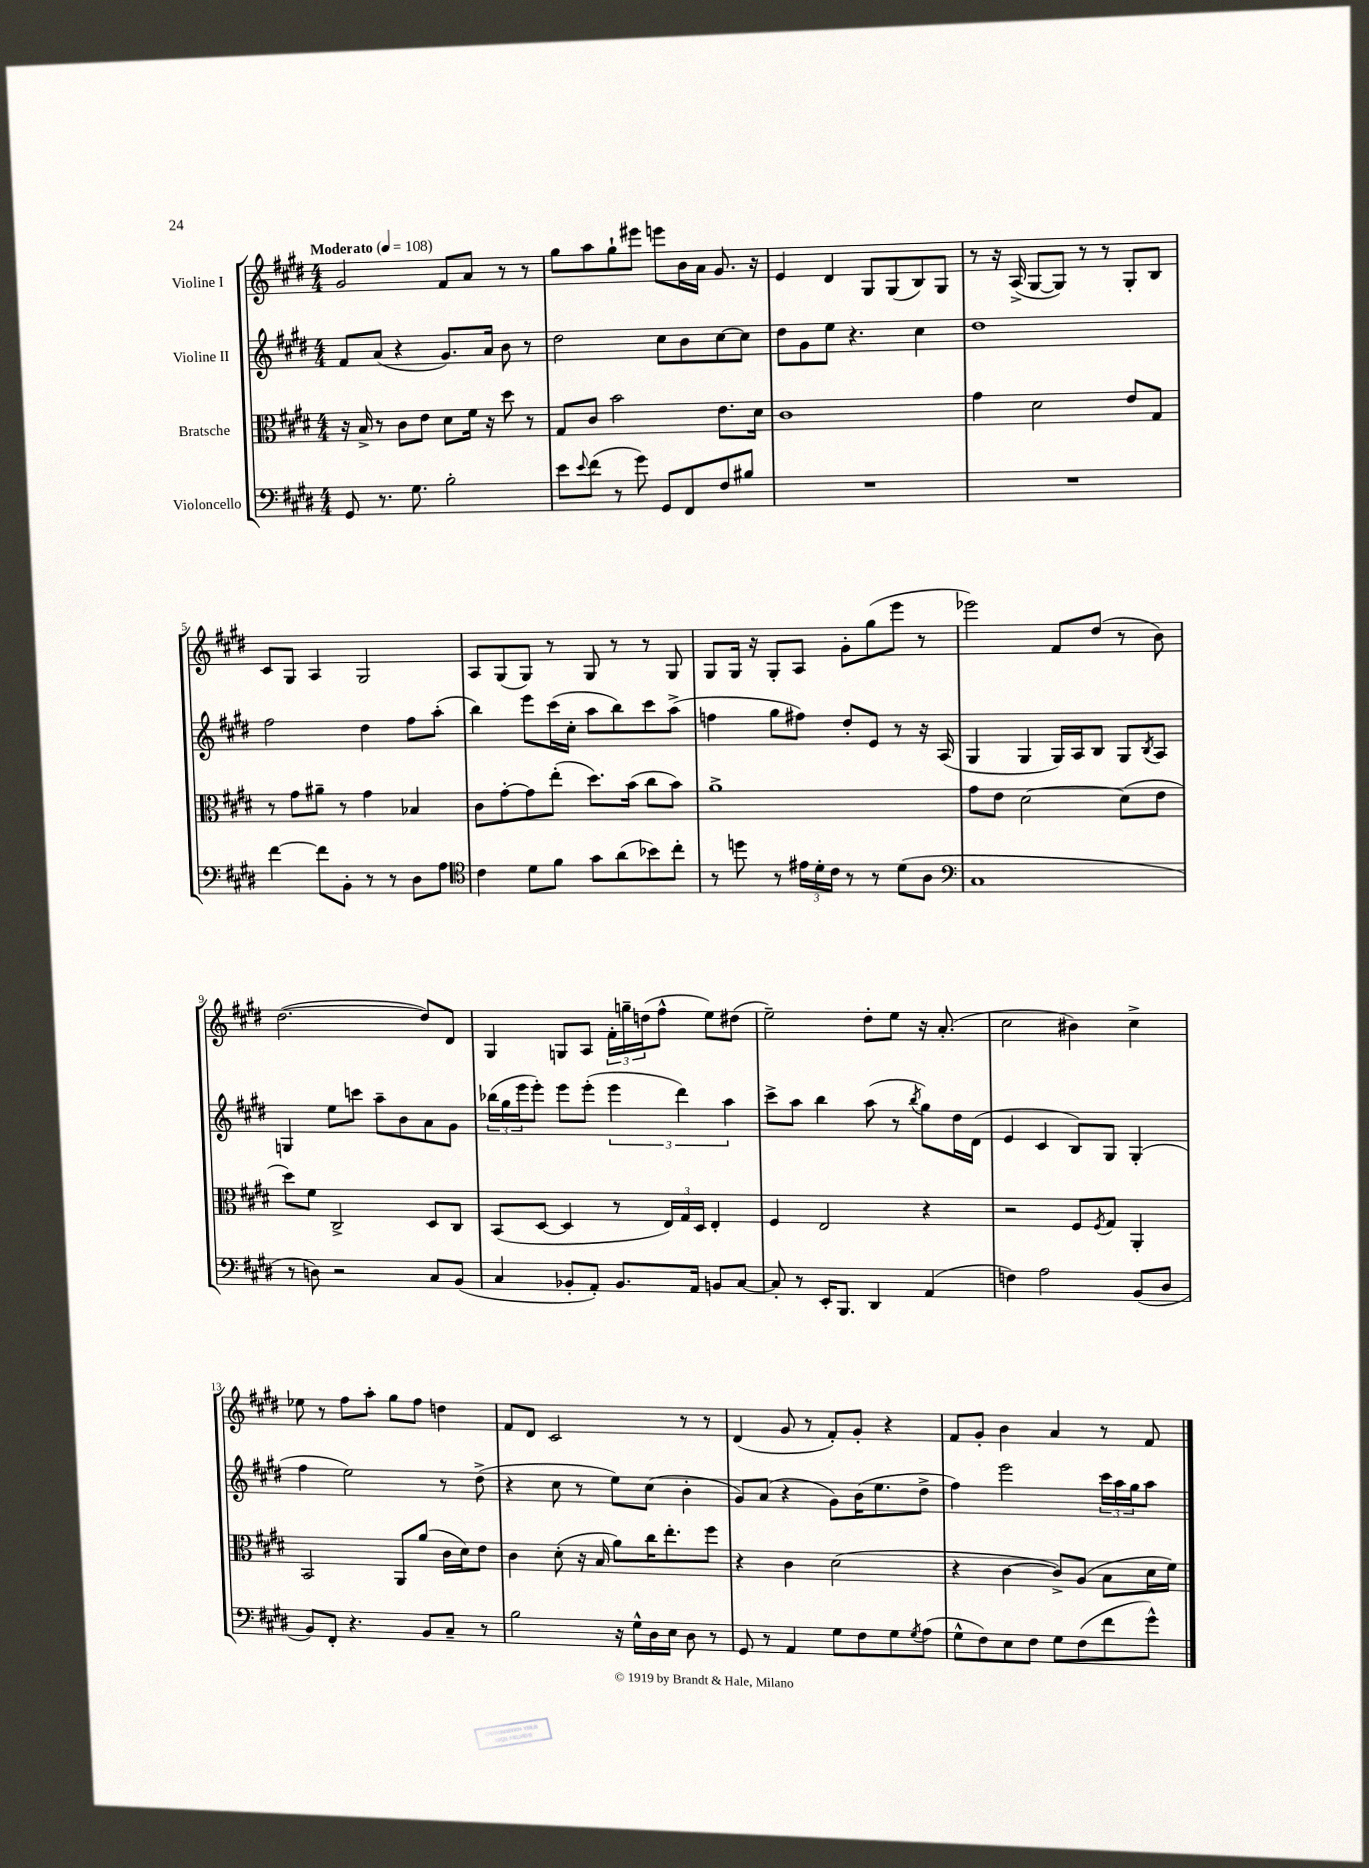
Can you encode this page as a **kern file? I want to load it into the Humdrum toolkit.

**kern	**kern	**kern	**kern
*staff4	*staff3	*staff2	*staff1
*clefF4	*clefC3	*clefG2	*clefG2
*k[f#c#g#d#]	*k[f#c#g#d#]	*k[f#c#g#d#]	*k[f#c#g#d#]
*M4/4	*M4/4	*M4/4	*M4/4
*MM108	*MM108	*MM108	*MM108
8GG#	16r	8f#	2g#
.	16B^	.	.
8.r	8r	(8a	.
.	8c#	4r	.
8.G#	.	.	.
.	8e	.	.
2B'	8d#	8.g#)	8f#
.	16f#	.	8a
.	16r	16a	.
.	8dd#	8b	8r
.	8r	8r	8r
=	=	=	=
8e	8G#	2dd#	8gg#
8qqe	.	.	.
(8f#	8c#	.	8aa
8r	2b	.	8gg#`
8g#)	.	.	8eee#
8GG#	.	8cc#	8eee
8FF#	.	8b	16b
.	.	.	16a
8F#	8.e	[8cc#	8.g#
8B#	.	8cc#]	.
.	16d#	.	16r
=	=	=	=
1r	1c#	8dd#	4e
.	.	8g#	.
.	.	8ee	4d#
.	.	4.r	.
.	.	.	8G#
.	.	.	(8G#
.	.	4cc#	8B)
.	.	.	8G#
=	=	=	=
1r	4g#	1dd#	8r
.	.	.	16r
.	.	.	(16A^
.	2d#	.	[8G#
.	.	.	8G#])
.	.	.	8r
.	.	.	8r
.	8e	.	8G#'
.	8G#	.	8B
=	=	=	=
[4f#	8r	2ff#	8c#
.	8g#	.	8G#
8f#]	8a#~	.	4A
8BB'	8r	.	.
8r	4g#	4dd#	2G#
8r	.	.	.
8D#	4B-	8ff#	.
8A	.	(8aa'	.
=	=	=	=
*clefC4	*	*	*
4c#	8c#	4bb)	8A
.	[8g#'	.	(8G#
8d#	8g#]	8eee	8G#)
8f#	(8ee'	(16ccc#	8r
.	.	16cc#'	.
8g#	8.dd#)	8aa	8G#
(8a	.	8bb)	8r
.	(16b	.	.
8b-)	8cc#	8ccc#	8r
8cc#'	8b)	(8aa^	8G#
=	=	=	=
8r	1a^	4ff	8G#
8dd	.	.	16G#
.	.	.	16r
8r	.	8gg#	8G#'
24e#	.	8ff#)	8A
24d#'	.	.	.
24c#	.	.	.
8r	.	8dd#'	8g#'
8r	.	8e	(8gg#
(8d#	.	8r	8eee
8A	.	16r	8r
.	.	(16A	.
=	=	=	=
*clefF4	*	*	*
1C#	8g#	4G#	2eee-)
.	8e	.	.
.	[2d#	4G#	.
.	.	16G#)	8f#
.	.	16A	.
.	.	8B	(8dd#
.	(8d#]	8G#	8r
.	.	8qB	.
.	8e	8A	8b)
=	=	=	=
8r	8dd#)	4G	([2.dd#
8D)	8f#	.	.
2r	2C#^	8ee	.
.	.	8ccc	.
.	.	8aa~	.
.	.	8b	.
8C#	8D#	8a	8dd#])
(8BB	8C#	8g#	8d#
=	=	=	=
4C#	(8BB	(24bb-	4G#
.	.	24gg#	.
.	.	24eee	.
.	[8D#	8eee')	.
8BB-'	4D#]	8eee	8G
8AA')	.	(8eee'	8A
8.BB-	8r	6eee	24f#'
.	.	.	24gg~
.	.	.	(24dd
.	24E)	.	8ff#^^
.	24G#	6ddd#)	.
16AA	.	.	.
.	24D#	.	.
8BB	4E'	.	8ee)
.	.	6aa	.
[8C#	.	.	(8dd#
=	=	=	=
8C#']	4F#	8ccc#^	2ee~)
8r	.	8aa	.
16EE'	2E	4bb	.
8.BBB	.	.	.
4DD#	.	(8aa	8dd#'
.	.	8r	8ee
.	.	8qbb	.
(4AA	4r	8gg#)	16r
.	.	.	(8.a'
.	.	16dd#	.
.	.	(16d#	.
=	=	=	=
4F)	2r	4e	2cc#
2A	.	4c#	.
.	8F#	8B)	4b#)
.	8qF#	.	.
.	8G#	8G#	.
(8BB	4AA'	(4G#'	4cc#^
8D#	.	.	.
=	=	=	=
8BB)	2BB	4ff#	8ee-
8FF#'	.	.	8r
4.r	.	2ee)	8ff#
.	.	.	8aa'
.	8AA	.	8gg#
8BB	(8a	.	8ff#
8C#~	16c#	8r	4dd
.	16d#)	.	.
8r	8e	(8dd#^	.
=	=	=	=
2B	4c#	4r	8f#
.	.	.	8d#
.	(8d#'	8cc#	2c#
.	16r	8r	.
.	16B	.	.
16r	8a)	8ee)	.
16G#^^	.	.	.
16D#	16cc#	(8cc#	.
16E	8.ee'	.	.
8D#	.	4b'	8r
8r	8ff#	.	8r
=	=	=	=
8GG#	4r	8g#)	(4d#
8r	.	(8a	.
4AA	4c#	4r	8g#
.	.	.	8r
8G#	(2d#	8g#)	8f#')
8F#	.	(16b	8g#'
.	.	8.ee	.
8G#	.	.	4r
8qG#	.	.	.
(8A	.	8dd#^	.
=	=	=	=
8G#^^	4r	4ff#)	8f#
8F#)	.	.	8g#'
8E	[4c#	2eee	4b
8F#	.	.	.
8G#	8c#^])	.	4a
(8F#	(8A	.	.
8f#	8B	24ccc#	8r
.	.	24aa	.
.	.	24gg#	.
8g#^^)	16d#	8aa	8f#
.	16f#)	.	.
==	==	==	==
*-	*-	*-	*-
